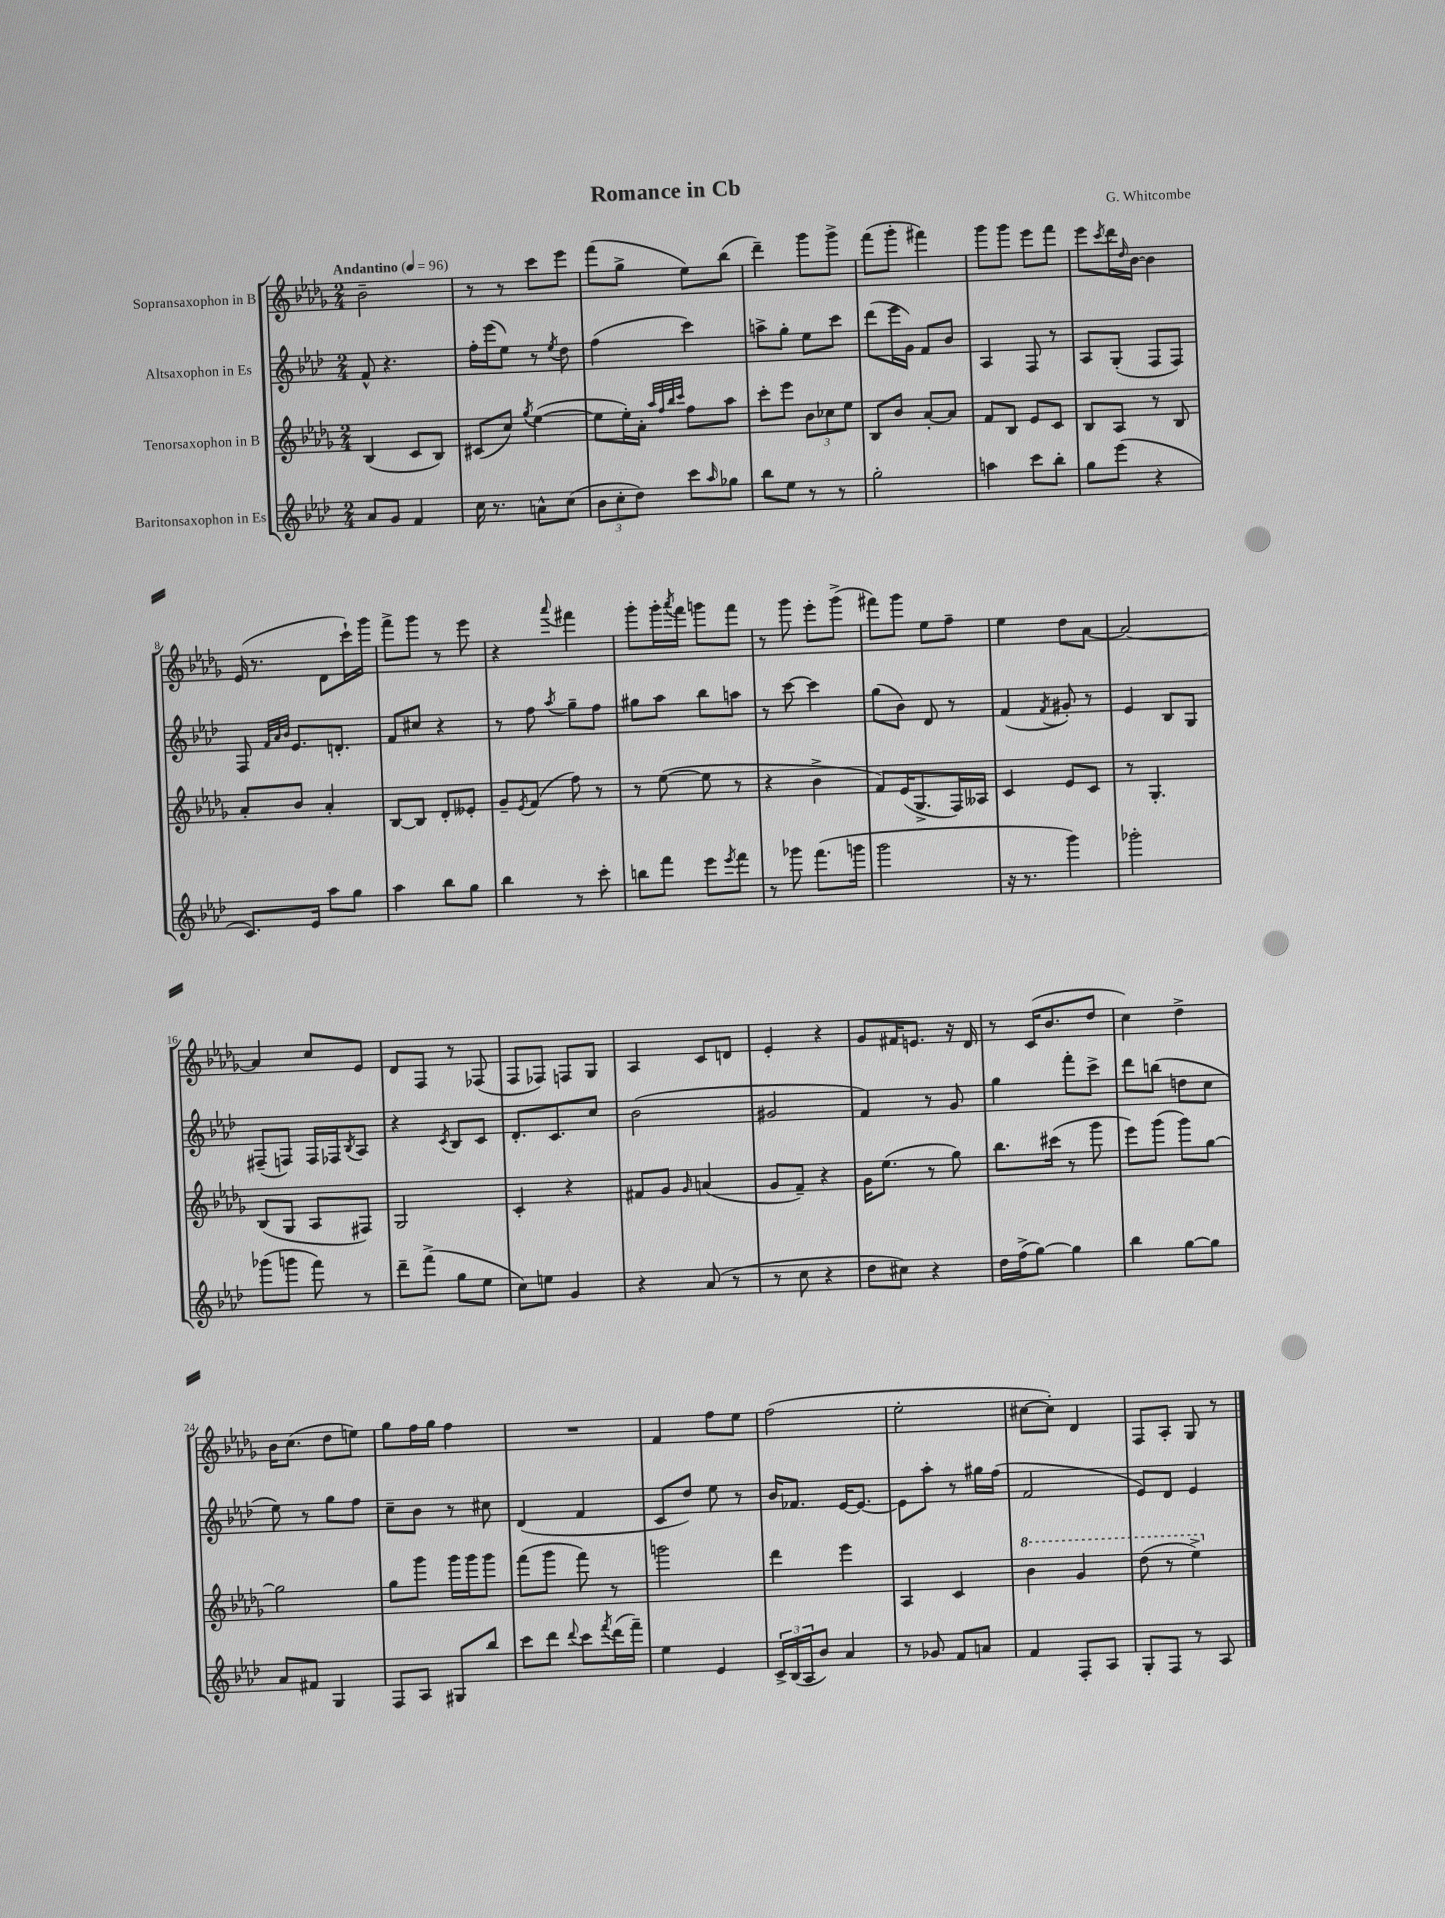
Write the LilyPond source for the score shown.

\header { title = "Romance in Cb" composer = "G. Whitcombe" }
<<
\new StaffGroup <<
\new Staff = "s0" \with { instrumentName = "Sopransaxophon in B" } {
    \clef treble \key des \major \numericTimeSignature \time 2/4 \tempo "Andantino" 4 = 96
    bes'2-- |
    r8 r8 c'''8 ees'''8 |
    f'''8( ges''8-> ees''8) bes''8( |
    des'''4--) ges'''8 ges'''8-> |
    f'''8( ges'''8-. fis'''4) |
    ges'''8 ges'''8 ees'''8 f'''8 |
    ees'''8 \acciaccatura { c'''8 } des'''16 \grace { des''16 } bes'16~ bes'4 |
    ees'16( r8. des'8 c'''16-!) ges'''16 |
    f'''8-> ges'''8 r8 ees'''8 |
    r4 \appoggiatura { aes'''8 } fis'''4 |
    ges'''8-. ges'''16-. \acciaccatura { aes'''8 } f'''16 g'''8 f'''8 |
    r8 ges'''8 ees'''8-. ges'''8->( |
    fis'''8) ges'''8 ees''8 f''8-- |
    ees''4 des''8 aes'8~ |
    aes'2~ |
    aes'4 c''8 ees'8 |
    des'8 f8 r8 fes8( |
    f8 fes8) f8 ges8 |
    aes4 c'8 d'8 |
    ees'4-. r4 |
    ges'8 fis'16 e'8. r16 des'16 |
    r8 c'16( bes'8. des''8 |
    c''4) des''4-> |
    bes'16 c''8.( des''8 e''8) |
    ges''8 f''16 ges''16 f''4 |
    R2 |
    f'4 f''8 ees''8 |
    f''2( |
    ees''2-. |
    cis''8~ cis''8-.) des'4 |
    f8 aes8-. ges8 r8 \bar "|." |
}
\new Staff = "s1" \with { instrumentName = "Altsaxophon in Es" } {
    \clef treble \key aes \major \numericTimeSignature \time 2/4
    f'8-^ r4. |
    f''16-. ees'''16( ees''8) r8 \acciaccatura { ees''8 } des''8 |
    f''4( c'''4) |
    a''8-> g''8-. ees''8 c'''8 |
    des'''8( ees'''16 g'16) f'8 bes'8 |
    aes4 f8 r8 |
    aes8 g8-.( f8 f8) |
    f8 \grace { f'32 aes'32 bes'32 } ees'8. d'8.-. |
    f'8 cis''8 r4 |
    r8 f''8 \acciaccatura { aes''8 } g''8-- f''8 |
    gis''8 aes''8 bes''8 a''8 |
    r8 c'''8~ c'''4 |
    g''8( bes'8) des'8 r8 |
    f'4( \acciaccatura { f'8 } gis'8-.) r8 |
    ees'4 bes8 g8 |
    fis8--( f8) f16 fes16 \acciaccatura { bes8 } aes8 |
    r4 \acciaccatura { c'8 } bes8 c'8 |
    des'8.-. c'8. c''8 |
    bes'2( |
    gis'2 |
    f'4) r8 g'8 |
    g''4 f'''8-. c'''8-> |
    des'''8 b''8( d''8 c''8 |
    ees''8) r8 g''8 f''8 |
    c''8-- bes'8 r8 cis''8 |
    des'4( f'4 |
    c'8 des''8) ees''8 r8 |
    bes'16 fes'8. ees'16~ ees'8.~ |
    ees'8 aes''8-. r8 gis''16 f''16( |
    f'2 |
    ees'8) des'8 ees'4 \bar "|." |
}
\new Staff = "s2" \with { instrumentName = "Tenorsaxophon in B" } {
    \clef treble \key des \major \numericTimeSignature \time 2/4
    bes4( c'8 bes8) |
    cis'8( c''8) \acciaccatura { ges''8 } ees''4~( |
    ees''8 ees''16-.) aes'16-. \grace { aes''32 f''32 bes''32 c'''32 } f''8 aes''8 |
    c'''8-. ees'''8 \tuplet 3/2 { bes'8 ces''8 ees''8 } |
    bes8 bes'8 aes'8~-. aes'8 |
    f'8 bes8 ees'8 c'8 |
    bes8 aes8 r8 bes8 |
    aes'8-. bes'8 aes'4-. |
    bes8~ bes8 des'8-. eeses'8-. |
    ges'8-- \acciaccatura { ees'8 } f'8( f''8) r8 |
    r8 ees''8~( ees''8 r8 |
    r4 bes'4-> |
    f'8) ees'16( ges8.-> f16) aeses16 |
    c'4 ees'8 c'8 |
    r8 ges4.-. |
    bes8( ges8 aes8 fis8) |
    ges2 |
    c'4-. r4 |
    fis'8 ges'8 \grace { ges'16 } a'4( |
    ges'8 f'8--) r4 |
    ges'16 ees''8.( r8 ges''8) |
    bes''8. cis'''16( r8 ges'''8 |
    ees'''8) ges'''8( ges'''8) ges''8~ |
    ges''2 |
    ges''8 ges'''8 ges'''16 ges'''16 ges'''8 |
    f'''8( ges'''8 f'''8) r8 |
    g'''2 |
    des'''4 ees'''4 |
    aes4 c'4 |
    \ottava #1 bes''4 ges''4 |
    des'''8( r8 ees'''4->) \ottava #0 \bar "|." |
}
\new Staff = "s3" \with { instrumentName = "Baritonsaxophon in Es" } {
    \clef treble \key aes \major \numericTimeSignature \time 2/4
    aes'8 g'8 f'4 |
    c''16 r8. a'8-^ c''8( |
    \tuplet 3/2 { bes'8 c''8-. des''8) } c'''8 \grace { aes''16 } ges''8 |
    bes''8 ees''8 r8 r8 |
    g''2-. |
    a''4 c'''8 bes''8-. |
    g''8 ees'''8( r4 |
    c'8.) ees'16 aes''8 g''8 |
    aes''4 bes''8 g''8 |
    bes''4 r8 c'''8-. |
    b''8 f'''8 ees'''8 \acciaccatura { ees'''8 } f'''8 |
    r8 ges'''8 f'''8.( g'''16 |
    g'''2 |
    r16 r8. g'''4) |
    ges'''2-. |
    ges'''8( g'''8 f'''8) r8 |
    des'''8-- f'''8->( g''8 ees''8 |
    c''8) e''8 g'4 |
    r4 aes'8( r8 |
    r8 c''8 r4 |
    des''8 cis''8) r4 |
    des''16 f''16->( g''8~) g''4 |
    bes''4 g''8~ g''8 |
    aes'8 fis'8 g4 |
    f8 aes8 gis8 bes''8 |
    c'''8 des'''8 \appoggiatura { des'''8 } c'''8 \acciaccatura { f'''8 } des'''16( f'''16--) |
    ees''4 ees'4 |
    \tuplet 3/2 { c'16-> bes16( aes16 } bes'8) aes'4 |
    r8 ges'8 f'8 a'8 |
    f'4 f8-. aes8 |
    g8-. f8 r8 aes8 \bar "|." |
}
>>
>>
